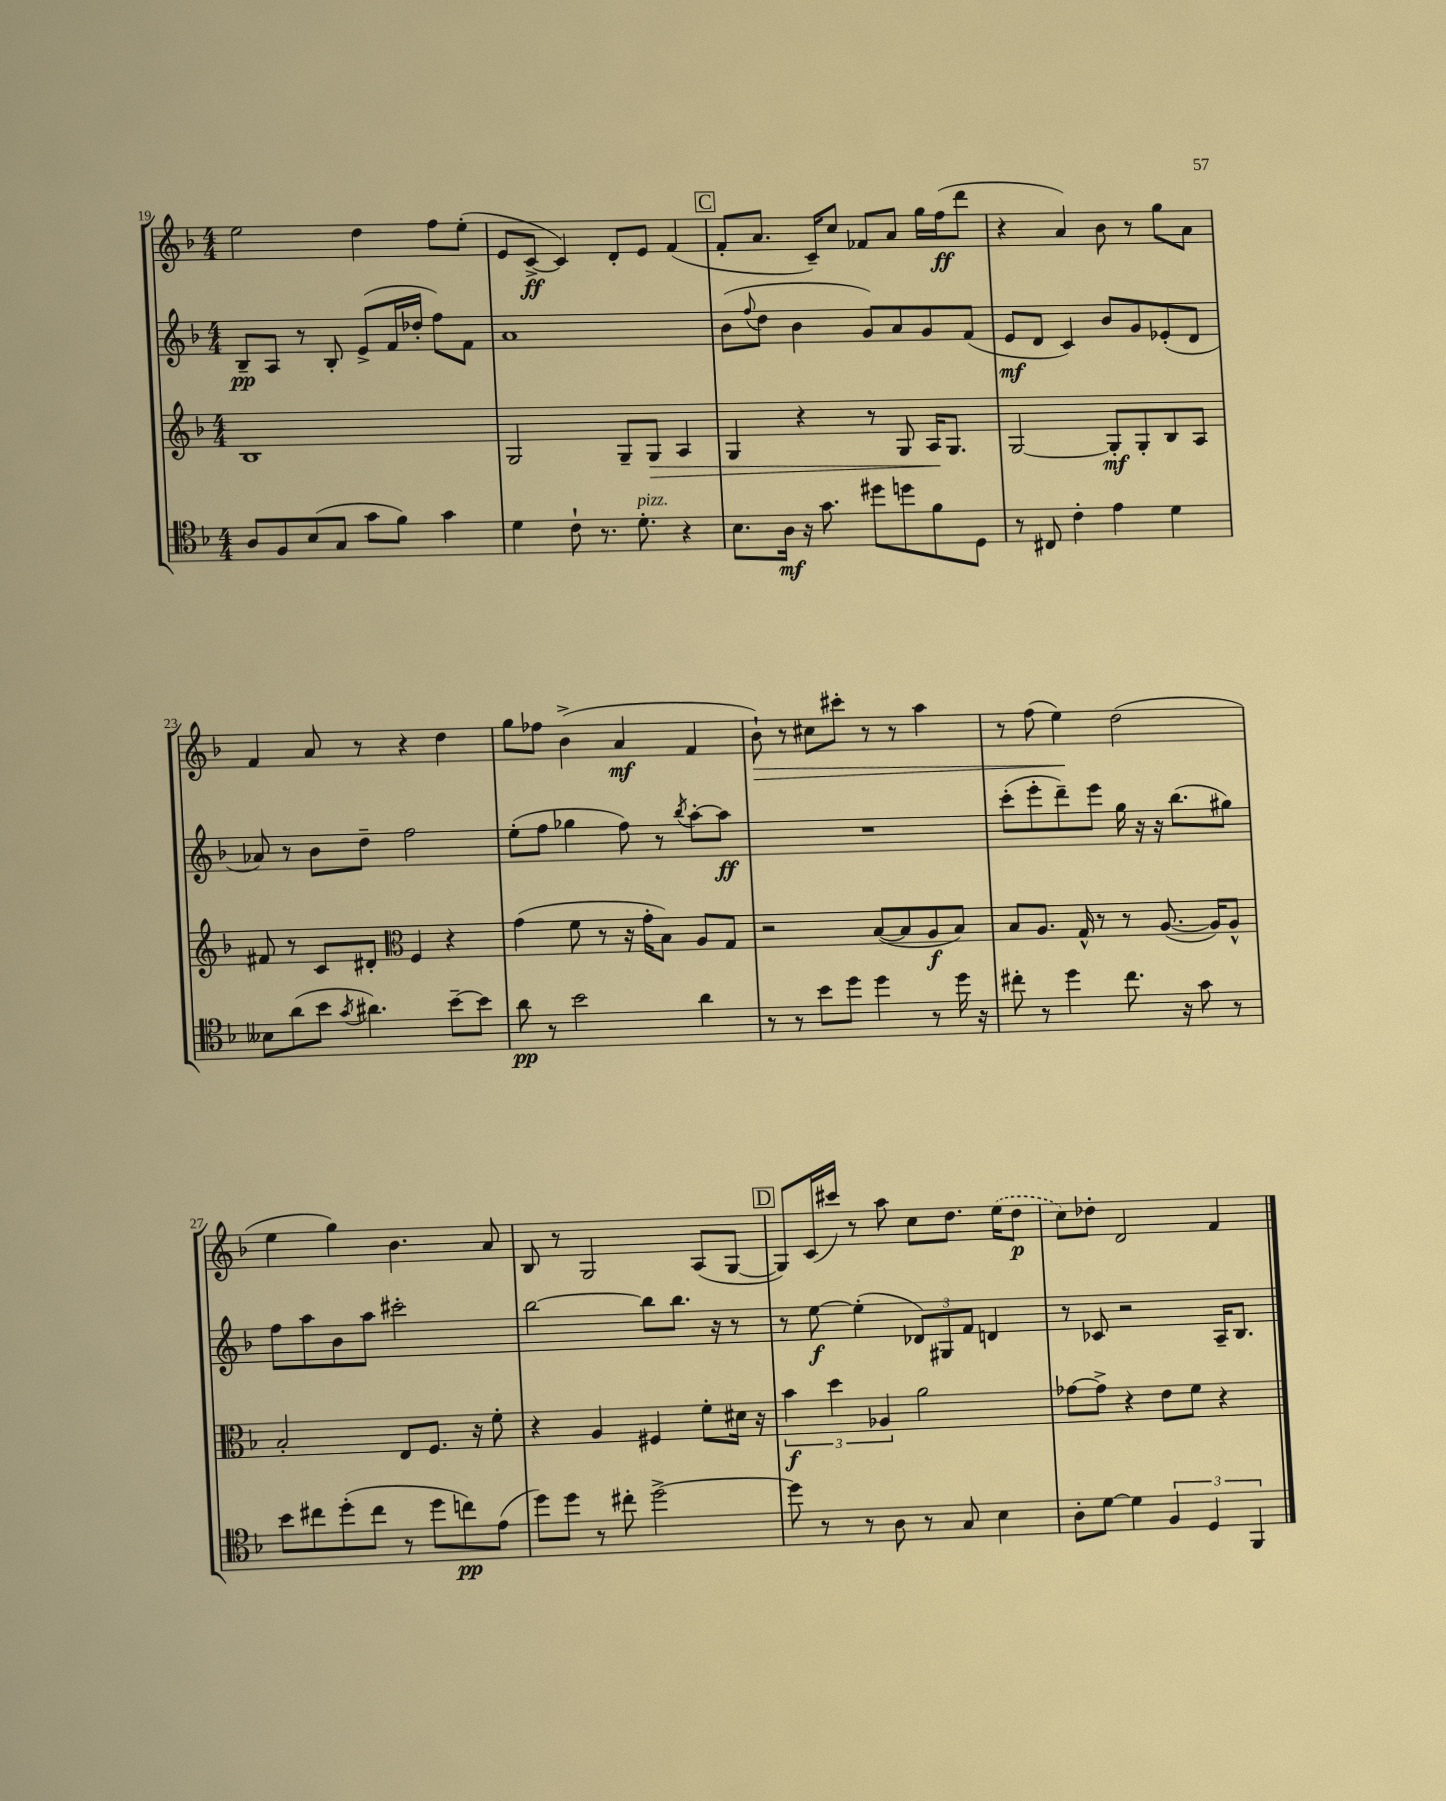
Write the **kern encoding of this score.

**kern	**kern	**kern	**kern
*staff4	*staff3	*staff2	*staff1
*clefC4	*clefG2	*clefG2	*clefG2
*k[b-]	*k[b-]	*k[b-]	*k[b-]
*M4/4	*M4/4	*M4/4	*M4/4
8A	1B-	8B-~	2ee
8F	.	8A	.
(8B-	.	8r	.
8G	.	8B-'	.
8g	.	(8e^	4dd
8f)	.	16f	.
.	.	16dd-'	.
4g	.	8ff)	8ff
.	.	8f	(8ee'
=	=	=	=
4d	2G	1a	8e
.	.	.	[8c^
8c`	.	.	4c])
8.r	.	.	.
.	8G~	.	8d'
8.d'	.	.	.
.	8G	.	8e
4r	4A	.	(4f
=	=	=	=
8.B-	4G	(8b-	8f'
.	.	8qqff	.
.	.	8dd	8.a
16A	.	.	.
16r	4r	4b-	.
8.g	.	.	16c~)
.	.	.	8cc
8dd#	8r	8g)	8f-
8dd	8G	8a	8a
8f	16A	8g	16gg
.	8.G	.	(16ff
8D	.	(8f	8ddd
=	=	=	=
8r	[2G	8e	4r
8C#	.	8d	.
4c'	.	4c)	4a)
4e	8G']	8b-	8b-
.	8G'	8g	8r
4d	8B-	(8e-'	8gg
.	8A	8d	8a
=	=	=	=
8B--	8f#	8a-)	4f
(8a	8r	8r	.
8b-	8c	8b-	8a
8qg	.	.	.
4.a#)	8d#'	8dd~	8r
*	*clefC3	*	*
.	4F	2ff	4r
[8b-~	4r	.	4dd
8b-]	.	.	.
=	=	=	=
8a	(4g	(8ee'	8gg
8r	.	8ff	8ff-
2b-	8f	4gg-	(4b-^
.	8r	.	.
.	16r	8ff)	4a
.	16g'	.	.
.	8B-)	8r	.
.	.	8qbb-	.
4a	8A	[8aa'	4f
.	8G	8aa]	.
=	=	=	=
8r	2r	1r	8b-`)
8r	.	.	8r
8b-	.	.	8cc#
8dd	.	.	8ccc#'
4dd	([8B-	.	8r
.	8B-]	.	8r
8r	8A	.	4aa
16dd	8B-)	.	.
16r	.	.	.
=	=	=	=
8cc#'	8B-	(8ccc'	8r
8r	8.A	8eee'	(8ff
4dd	.	8ddd~)	4ee)
.	16G^^	.	.
.	8r	8eee	.
8.cc#	8r	16gg	(2dd
.	.	16r	.
.	([8.A	16r	.
16r	.	(8.bb-	.
8g	.	.	.
.	16A])	.	.
8r	8A^^	8gg#)	.
=	=	=	=
8b-	2B-'	8ff	4ee
8cc#	.	8aa	.
(8dd'	.	8b-	4gg)
8cc#	.	8aa	.
8r	8E	2ccc#'	4.b-
8dd	8.F	.	.
8cc)	.	.	.
.	16r	.	.
(8e	8f'	.	8a
=	=	=	=
8dd)	4r	[2bb-	8B-
8dd	.	.	8r
8r	4A	.	2G
8cc#'	.	.	.
[2dd^	4F#	8bb-]	.
.	.	8.bb-	.
.	8f'	.	(8A
.	.	16r	.
.	16d#	8r	[8G
.	16r	.	.
=	=	=	=
8dd]	6b-	8r	8G])
8r	.	[8ee	(16c
.	6dd	.	.
.	.	.	16ccc#)
8r	.	(4ee']	8r
.	6A-	.	.
8A	.	.	8aa
8r	2a	12d-)	8cc
.	.	12G#	.
8G	.	.	8.dd
.	.	12f	.
4B-	.	4d	.
.	.	.	(16ee
.	.	.	8dd
=	=	=	=
8A'	[8g-	8r	8cc)
[8d	8g-^]	8c-	8dd-'
4d]	4r	2r	2d
6F	8e	.	.
.	8f	.	.
6D	.	.	.
.	4r	16A~	4f
.	.	8.B-	.
6FF	.	.	.
==	==	==	==
*-	*-	*-	*-
